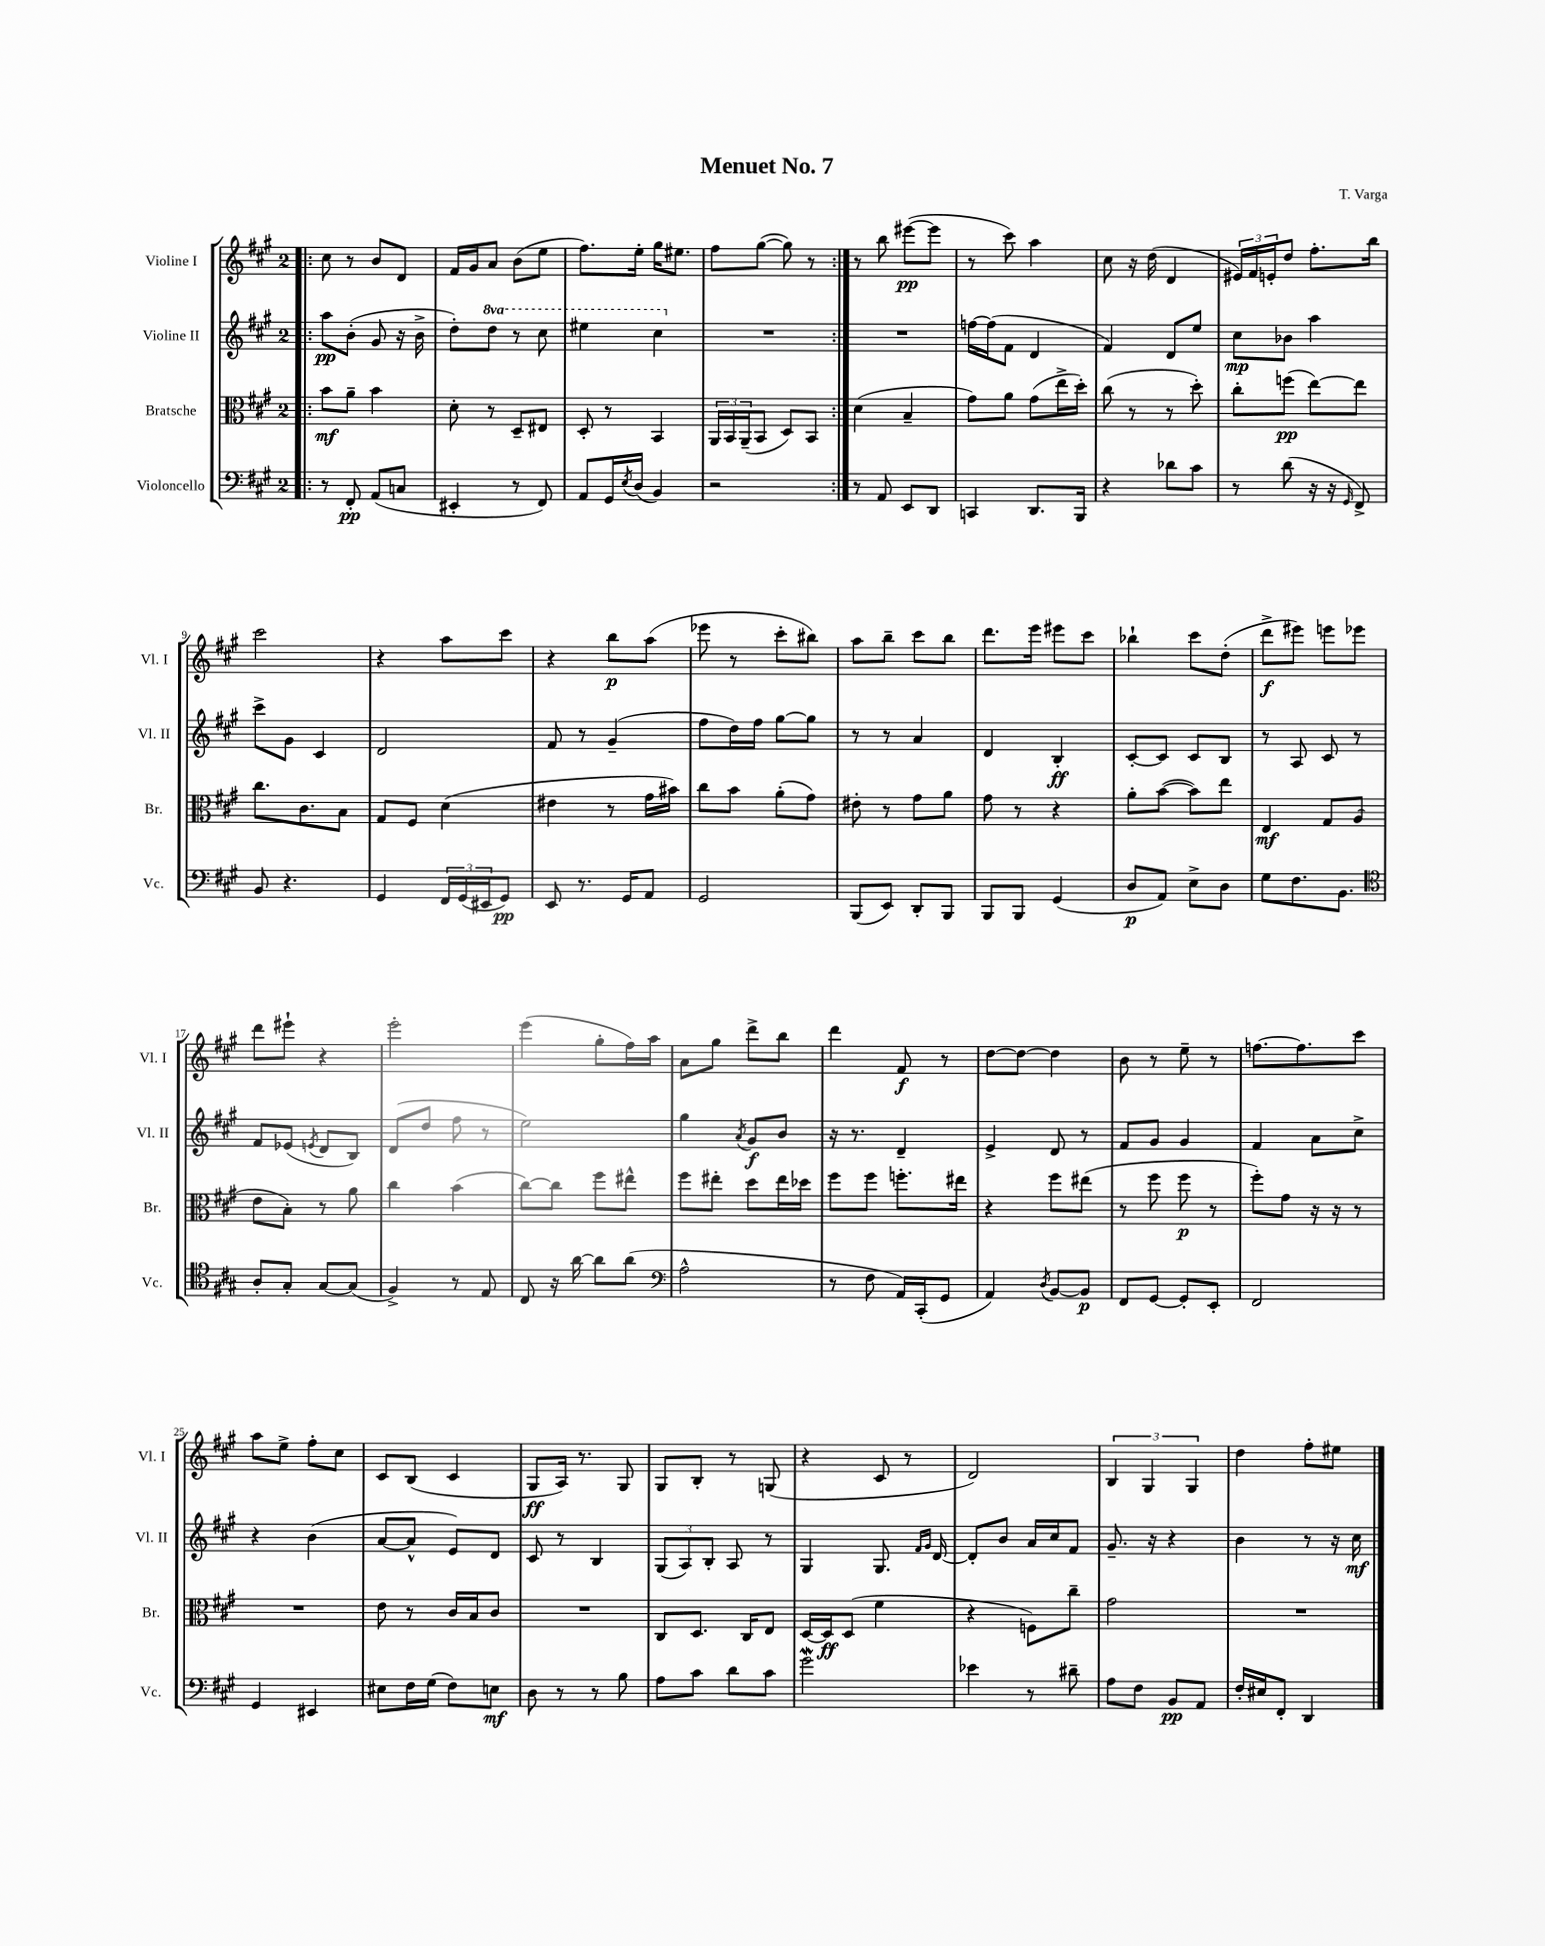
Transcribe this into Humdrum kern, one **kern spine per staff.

**kern	**kern	**kern	**kern
*staff4	*staff3	*staff2	*staff1
*clefF4	*clefC3	*clefG2	*clefG2
*k[f#c#g#]	*k[f#c#g#]	*k[f#c#g#]	*k[f#c#g#]
*M2/4	*M2/4	*M2/4	*M2/4
=!|:	=!|:	=!|:	=!|:
8r	8b	8aa	8cc#
8FF#'	8a~	(8b'	8r
(8AA	4b	8g#	8b
8C	.	16r	8d
.	.	16b^	.
=	=	=	=
4EE#'	8d'	8dd')	16f#
.	.	.	16g#
.	8r	8ddd	8a
8r	8D~	8r	(8b
8FF#)	8E#	8ccc#	8ee
=	=	=	=
8AA	8D'	4eee#	8.ff#)
16GG#	8r	.	.
8qE	.	.	.
(16D	.	.	16ee'
4BB)	4BB	4ccc#	16gg#
.	.	.	8.ee#
=	=	=	=
2r	24AA	2r	8ff#
.	24BB	.	.
.	(24AA~	.	.
.	8BB	.	([8gg#
.	8D)	.	8gg#])
.	8BB	.	8r
=:|!	=:|!	=:|!	=:|!
8r	(4d	2r	8r
8AA	.	.	8bb
8EE	4B~	.	([8eee#
8DD	.	.	8eee#]
=	=	=	=
4CC	8g#)	[16ff	8r
.	.	(16ff]	.
.	8a	8f#	8ccc#)
8.DD	(8g#	4d	4aa
.	16ee^	.	.
16BBB	16dd')	.	.
=	=	=	=
4r	(8cc#	4f#)	8cc#
.	8r	.	16r
.	.	.	(16dd
8d-	8r	8d	4d
8c#	8dd')	8ee	.
=	=	=	=
8r	8cc#'	8cc#	24e#)
.	.	.	24f#
.	.	.	24e'
(8d	(8ff	8b-	8dd
16r	[8ee)	4aa	8.ff#'
16r	.	.	.
16qqGG#	.	.	.
8FF#^)	8ee]	.	.
.	.	.	16bb
=	=	=	=
8BB	8.cc#	8ccc#^	2ccc#
4.r	.	8g#	.
.	8.c#	.	.
.	.	4c#	.
.	8B	.	.
=	=	=	=
4GG#	8G#	2d	4r
.	8F#	.	.
24FF#	(4d	.	8aa
(24GG#	.	.	.
24EE#	.	.	.
8GG#)	.	.	8ccc#
=	=	=	=
8EE	4e#	8f#	4r
8.r	.	8r	.
.	8r	(4g#~	8bb
16GG#	.	.	.
8AA	16g#	.	(8aa
.	16b#)	.	.
=	=	=	=
2GG#	8cc#	8ff#	8eee-
.	8b	16dd)	8r
.	.	16ff#	.
.	(8a'	[8gg#	8ccc#'
.	8g#)	8gg#]	8bb#)
=	=	=	=
(8BBB	8e#'	8r	8aa
8EE)	8r	8r	8bb~
8DD'	8g#	4a	8ccc#
8BBB	8a	.	8bb
=	=	=	=
8BBB	8g#	4d	8.ddd
8BBB	8r	.	.
.	.	.	16eee
(4GG#	4r	4B'	8eee#
.	.	.	8ccc#
=	=	=	=
8D	8a'	[8c#'	4bb-`
8AA)	([8b	8c#]	.
8E^	8b])	8c#	8ccc#
8D	8ee	8B	(8dd'
=	=	=	=
8G#	4E	8r	8ddd^
8.F#	.	8A	8eee#)
.	8G#	8c#	8eee
8.BB	.	.	.
.	(8A	8r	8eee-
=	=	=	=
*clefC4	*	*	*
8A'	8e	8f#	8ddd
8G#'	8B')	(8e-	8eee#`
.	.	8qe	.
[8G#	8r	8d	4r
(8G#]	8a	8B)	.
=	=	=	=
4F#^)	4cc#	(8d	2eee'
.	.	8dd	.
8r	(4b	8ff#	.
8E	.	8r	.
=	=	=	=
8C#	[8cc#)	2ee)	(4eee
16r	8cc#]	.	.
[16a	.	.	.
8a]	8ff#	.	8gg#'
(8a	8ee#^^	.	16ff#)
.	.	.	16aa
=	=	=	=
*clefF4	*	*	*
2A^^	8ff#	4gg#	8a
.	8ee#'	.	8gg#
.	.	8qa	.
.	8dd	8g#	8ddd^
.	16ee#	8b	8bb
.	16dd-	.	.
=	=	=	=
8r	8ff#	16r	4ddd
.	.	8.r	.
8F#	8ff#	.	.
16AA)	8.ff'	4d~	8f#
(16CC#'	.	.	.
8GG#	.	.	8r
.	16ee#	.	.
=	=	=	=
4AA)	4r	4e^	[8dd
.	.	.	8dd_
8qD	.	.	.
[8BB	8ff#	8d	4dd]
8BB]	(8ee#	8r	.
=	=	=	=
8FF#	8r	8f#	8b
[8GG#	8ff#	8g#	8r
8GG#']	8ff#	4g#	8ee~
8EE'	8r	.	8r
=	=	=	=
2FF#	8ff#')	4f#	[8.ff
.	8g#	.	.
.	.	.	8.ff]
.	16r	8a	.
.	16r	.	.
.	8r	8cc#^	8ccc#
=	=	=	=
4GG#	2r	4r	8aa
.	.	.	8ee^
4EE#	.	(4b	8ff#'
.	.	.	8cc#
=	=	=	=
8E#	8e	[8a	8c#
16F#	8r	8a^^]	(8B
(16G#	.	.	.
8F#)	16c#	8e)	4c#
.	16B	.	.
8E	8c#	8d	.
=	=	=	=
8D	2r	8c#	8G#
8r	.	8r	16A)
.	.	.	8.r
8r	.	4B	.
8B	.	.	8G#
=	=	=	=
8A	8C#	(12G#	8G#
.	.	12A)	.
8c#	8.D	.	8B'
.	.	12B'	.
8d	.	8A	8r
.	16C#	.	.
8c#	8E	8r	(8G
=	=	=	=
2g#	[16D	4G#	4r
.	16D]	.	.
.	(8D	.	.
.	4f#	8.G#	8c#
.	.	.	8r
.	.	16qqf#	.
.	.	16qqg#	.
.	.	[16d	.
=	=	=	=
4e-	4r	8d']	2d)
.	.	8b	.
8r	8F)	16a	.
.	.	16cc#	.
8d#~	8cc#~	8f#	.
=	=	=	=
8A	2g#	8.g#~	6B
8F#	.	.	.
.	.	.	6G#
.	.	16r	.
8BB	.	4r	.
.	.	.	6G#
8AA	.	.	.
=	=	=	=
16F#'	2r	4b	4dd
16E#	.	.	.
8FF#'	.	.	.
4DD	.	8r	8ff#'
.	.	16r	8ee#
.	.	16cc#	.
==	==	==	==
*-	*-	*-	*-
